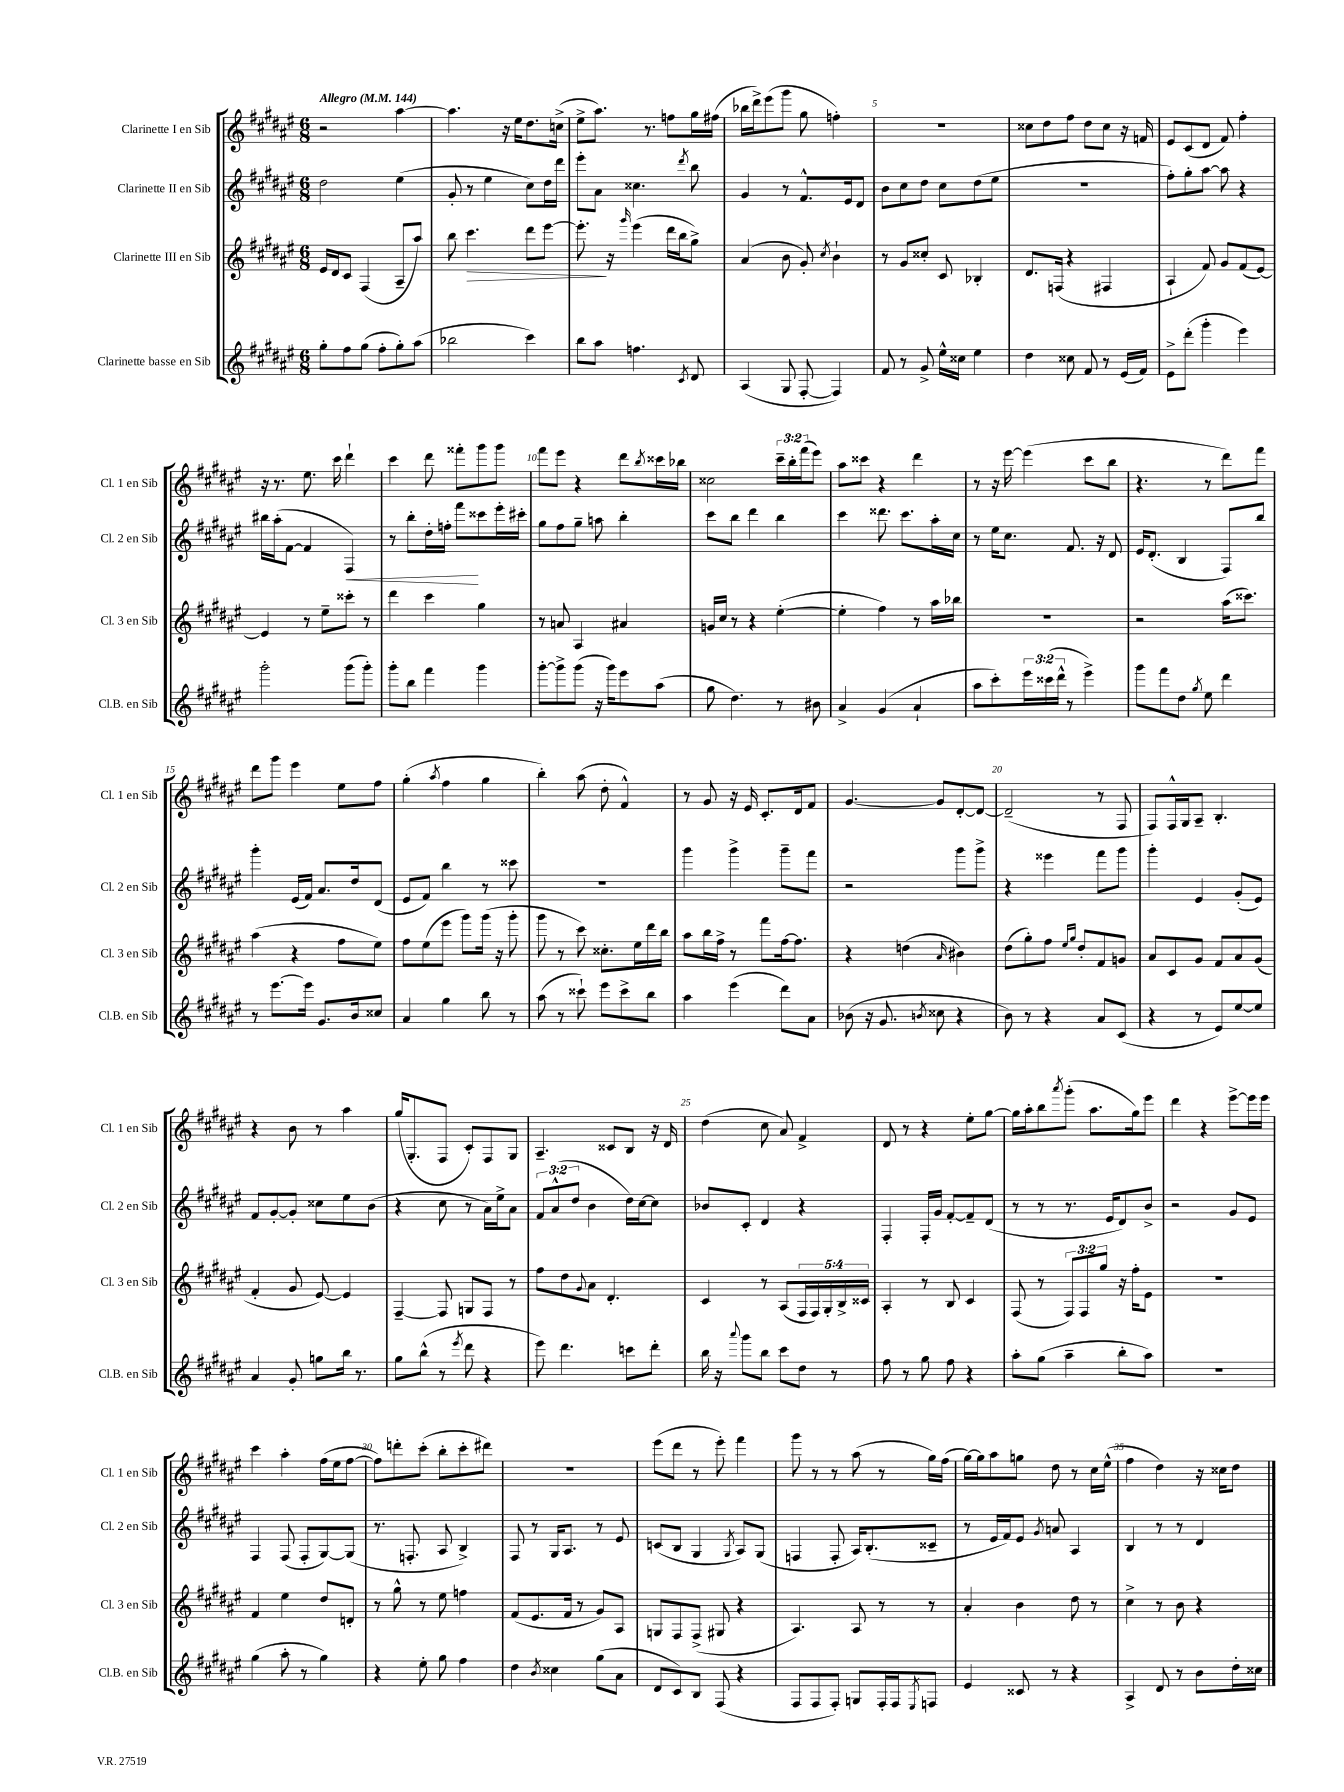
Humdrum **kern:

**kern	**kern	**kern	**kern
*staff4	*staff3	*staff2	*staff1
*clefG2	*clefG2	*clefG2	*clefG2
*k[f#c#g#d#a#e#]	*k[f#c#g#d#a#e#]	*k[f#c#g#d#a#e#]	*k[f#c#g#d#a#e#]
*M6/8	*M6/8	*M6/8	*M6/8
*MM144	*MM144	*MM144	*MM144
8gg#'	16e#	2dd#	2r
.	16d#	.	.
8ff#	8c#	.	.
(8gg#	(4F#	.	.
8ff#'	.	.	.
8gg#')	8A#~	(4ee#	[4aa#
(8aa#	8aa#)	.	.
=	=	=	=
2bb-	8bb	8g#'	4.aa#]
.	4.ccc#	8r	.
.	.	4ee#	.
.	.	.	16r
.	.	.	16ee#
4ccc#)	8ddd#	8cc#)	8.dd#
.	[8eee#	16dd#	.
.	.	16ddd#	(16cc^
=	=	=	=
8bb	8.eee#']	8eee#'	8ee#^
8aa#	.	8a#	8.aa#)
.	16r	.	.
.	16qqggg#	.	.
4.ff	(4eee#	4.cc##	.
.	.	.	8.r
.	16ddd#	.	8ff
.	16bb	.	.
8qc#	.	8qddd#	.
8d#	8gg#^)	8bb	16gg#
.	.	.	(16ff#
=	=	=	=
(4A#	(4a#	4g#	16bb-
.	.	.	16ddd#^)
.	.	.	(8eee#
8G#	8b	8r	8ggg#
[8F#'	8g#')	8.f#^^	8gg#
.	8qcc#	.	.
4F#])	4b`	.	4ff')
.	.	16e#	.
.	.	8d#	.
=	=	=	=
8f#	8r	8b	2.r
8r	8g#	8cc#	.
8g#^	8cc##'	8dd#	.
16ee#^^	8c#	8cc#	.
16cc##	.	.	.
4ee#	4B-'	(8dd#	.
.	.	8ee#	.
=	=	=	=
4dd#	8.d#	2.r	8cc##
.	.	.	8dd#
.	(16F	.	.
8cc##	4r	.	8ff#
8f#	.	.	8dd#
8r	4F#	.	8cc##
(16e#	.	.	16r
16f#)	.	.	16f
=	=	=	=
8e#^	4A#`	8ff#')	8e#
(8ddd#'	.	8gg#'	(8c#
4ggg#'	8f#)	[8aa#	8d#
.	8g#	8aa#]	8f#)
4eee#)	(8f#	4r	4ff#'
.	[8e#)	.	.
=	=	=	=
2ggg#'	4e#]	16bb#	16r
.	.	(16aa#'	8.r
.	.	[8f#	.
.	8r	4f#]	8.ee#
.	8ee#~	.	.
.	.	.	16ccc#
(8ggg#	8ccc##'	4F#)	4ddd#`
8ggg#')	8r	.	.
=	=	=	=
8ggg#'	4ddd#	8r	4ccc#
8bb	.	8bb'	.
4fff#	4ccc#	16dd#'	8ddd#
.	.	16ff'	.
.	.	8fff#	8fff##'
4ggg#	4gg#	8ccc##	8ggg#
.	.	16eee#'	8ggg#
.	.	16ccc#'	.
=	=	=	=
[8ggg#'	8r	8gg#	8fff#
8ggg#^]	8a	8ff#	8eee#
(8ggg#	4A#	8gg#~	4r
16r	.	8aa	.
16ggg#)	.	.	.
8eee#	4a#	4bb'	8ddd#
.	.	.	8qbb
(8aa#	.	.	16ccc##
.	.	.	16bb-
=	=	=	=
8gg#	16g	8ccc#	2cc##
.	16cc#	.	.
4.dd#)	8r	8bb	.
.	4r	4ddd#	.
8r	([4ee#'	4bb	24ccc#~
.	.	.	24bb'
.	.	.	(24fff#
8b#	.	.	8eee#)
=	=	=	=
4a#^	4ee#']	4ccc#	8aa#
.	.	.	8ccc##
(4g#	4ff#)	8.ddd##	4r
.	.	8.ccc#	.
4a#`	8r	.	4ddd#
.	16aa#	16aa#'	.
.	16bb-	16cc#	.
=	=	=	=
8aa#	2.r	8r	8r
8ccc#')	.	16ee#	16r
.	.	8.cc#	[16eee#
24eee#	.	.	(4eee#]
(24ccc##	.	.	.
24ddd#^^	.	.	.
8r	.	8.f#	.
4eee#^)	.	.	8ccc#
.	.	16r	.
.	.	8d#	8bb
=	=	=	=
8ggg#	2r	16e#	4.r
.	.	(8.d#'	.
8fff#	.	.	.
8dd#	.	4B	.
8qgg#	.	.	.
8ee#	.	.	8r
4ddd#	(16aa#	8F#)	8ddd#)
.	8.ccc##)	.	.
.	.	8bb	8fff#
=	=	=	=
8r	(4aa#	4ggg#'	8ddd#
[8.eee#	.	.	8ggg#
.	4r	(16e#	4eee#
16eee#]	.	16f#)	.
8.g#	.	8.a#	.
.	8ff#	.	8ee#
16b	.	16dd#	.
8cc##	8ee#)	(8d#	8ff#
=	=	=	=
4a#	8ff#	8e#	(4gg#'
.	(8ee#	8f#)	.
.	.	.	8qaa#
4gg#	8eee#	4bb	4ff#
.	8ggg#)	.	.
8bb	(16ggg#	8r	4gg#
.	16r	.	.
8r	8ggg#'	8ccc##	.
=	=	=	=
(8aa#	8ggg#	2.r	4bb')
8r	8r	.	.
8ccc##`)	8ccc#)	.	(8aa#
8eee#	8.cc##'	.	8dd#'
8ccc##^	.	.	4f#^^)
.	16ee#	.	.
8bb	16ddd#	.	.
.	16bb	.	.
=	=	=	=
4aa#	8aa#	4ggg#	8r
.	16bb	.	8g#
.	16ff#^	.	.
(4eee#	8r	4ggg#^	16r
.	.	.	16e#
.	8fff#	.	8.c#'
8ddd#)	[16ff#	8ggg#~	.
.	8.ff#]	.	16d#
8a#	.	8fff#	8f#
=	=	=	=
(8b-	4r	2r	[4.g#
16r	.	.	.
8.g#	.	.	.
.	(4dd	.	.
8qb	.	.	.
8cc##	.	.	8g#]
.	16qqa#	.	.
4r	4b#)	8ggg#	[8d#'
.	.	8ggg#^	8d#_
=	=	=	=
8b)	(8dd#	4r	(2d#~]
8r	8gg#')	.	.
4r	8ff#	4eee##	.
.	16qqee#	.	.
.	16qqgg#	.	.
.	8dd#'	.	.
8a#	8f#	8fff#	8r
(8c#	8g	8ggg#	8F#
=	=	=	=
4r	8a#	4ggg#'	8F#)
.	8c#	.	16F#^^
.	.	.	16G#
8r	8g#	4e#	8A#~
8e#)	8f#	.	4.B'
[8ee#	8a#	(8g#'	.
8ee#]	(8g#	8e#)	.
=	=	=	=
4a#	4f#'	8f#	4r
.	.	[8g#'	.
8g#'	8g#	8g#']	8b
8gg	[8e#)	8cc##	8r
16bb	4e#]	8ee#	4aa#
8.r	.	.	.
.	.	(8b	.
=	=	=	=
8gg#	[4F#~	4r	(16gg#
.	.	.	8.G#'
(8bb^^	.	.	.
8r	8F#]	8cc#	8F#
8qeee#	.	.	.
8ddd#	8G	8r	8c#')
4r	8F#	16a#)	8F#
.	.	16ee#^	.
.	8r	8a#	8G#
=	=	=	=
8eee#)	8ff#	12f#	4.A#~
.	.	(12a#^^	.
4.ddd#	8dd#	.	.
.	.	12dd#	.
.	8qqg#	.	.
.	8a#	4b	.
.	4.d#'	.	8c##
8ccc	.	16dd#)	8B
.	.	[16cc#	.
8ddd#'	.	8cc#]	16r
.	.	.	16d#
=	=	=	=
16bb	4c#	8b-	(4dd#
16r	.	.	.
8qqaaa#	.	.	.
8ggg#	.	8c#'	.
8bb	8r	4d#	8cc#
8ccc#	(8A#	.	8a#)
8dd#	20F#	4r	4f#^
.	20F#)	.	.
.	20G#'	.	.
8r	.	.	.
.	20B^	.	.
.	20c##	.	.
=	=	=	=
8ff#	4A#'	4F#'	8d#
8r	.	.	8r
8gg#	8r	16F#'	4r
.	.	16g#	.
8ff#	8B	[8f#'	.
4r	4c#	8f#~]	8ee#'
.	.	(8d#	[8gg#
=	=	=	=
8aa#'	(8F#	8r	16gg#]
.	.	.	16aa#'
(8gg#	8r	8r	8bb
.	.	.	8qaaa#
4aa#~	12F#)	8.r	(8ggg#'
.	12F#	.	.
.	.	.	8.aa#
.	12gg#	.	.
.	.	16e#	.
8bb'	16r	8d#)	.
.	16ff#'	.	16gg#)
8aa#)	8e#	8b^	8eee#
=	=	=	=
2.r	2.r	2r	4ddd#
.	.	.	4r
.	.	8g#	[8eee#^
.	.	8e#	16eee#]
.	.	.	16eee#
=	=	=	=
(4gg#	4f#	4F#	4ccc#
8aa#'	4ee#	(8F#	4aa#'
8r	.	8F#'	.
4gg#)	8dd#	[8G#)	(16ff#
.	.	.	16ee#
.	8d'	(8G#]	[8ff#
=	=	=	=
4r	8r	8.r	8ff#])
.	8gg#^^	.	8ddd'
.	.	8.F'	.
8ee#'	8r	.	(8ccc#'
8gg#	8ee#	8A#	8bb'
4ff#	4ff	4B^)	8ccc#'
.	.	.	8ddd#)
=	=	=	=
4dd#	(8f#	8F#	2.r
.	8.e#	8r	.
8qb	.	.	.
4cc##	.	16G#	.
.	16f#	8.A#	.
.	8r	.	.
(8gg#	8g#)	8r	.
8a#	8A#	8e#	.
=	=	=	=
8d#	8G	(8c	(8eee#
8c#)	8F#	8B	8ddd#
8B	(8F#^	4G#	8r
(8F#	8G#	.	8eee#')
.	.	8qG#	.
4r	4r	8A#)	4fff#
.	.	(8G#	.
=	=	=	=
8F#	4.A#)	4F	8ggg#
8F#	.	.	8r
8F#')	.	8F'	8r
8G	8A#	16A#)	(8aa#
.	.	(8.B'	.
16F#'	8r	.	8r
16F#	.	.	.
8qE#	.	.	.
8F	8r	8c##~	16gg#)
.	.	.	(16ff#
=	=	=	=
4e#	4a#'	8r	[16gg#)
.	.	.	16gg#]
.	.	16e#	8aa#
.	.	16f#)	.
8c##	4b	8e#	8gg
.	.	8qg#	.
8r	.	8a	8dd#
4r	8dd#	4A#	8r
.	8r	.	16cc#
.	.	.	(16ee#^^
=	=	=	=
4A#^	4cc#^	4B	4ff#
8d#	8r	8r	4dd#)
8r	8b	8r	.
8b	4r	4d#	16r
.	.	.	16cc##
16dd#'	.	.	8dd#
16cc##	.	.	.
==	==	==	==
*-	*-	*-	*-
